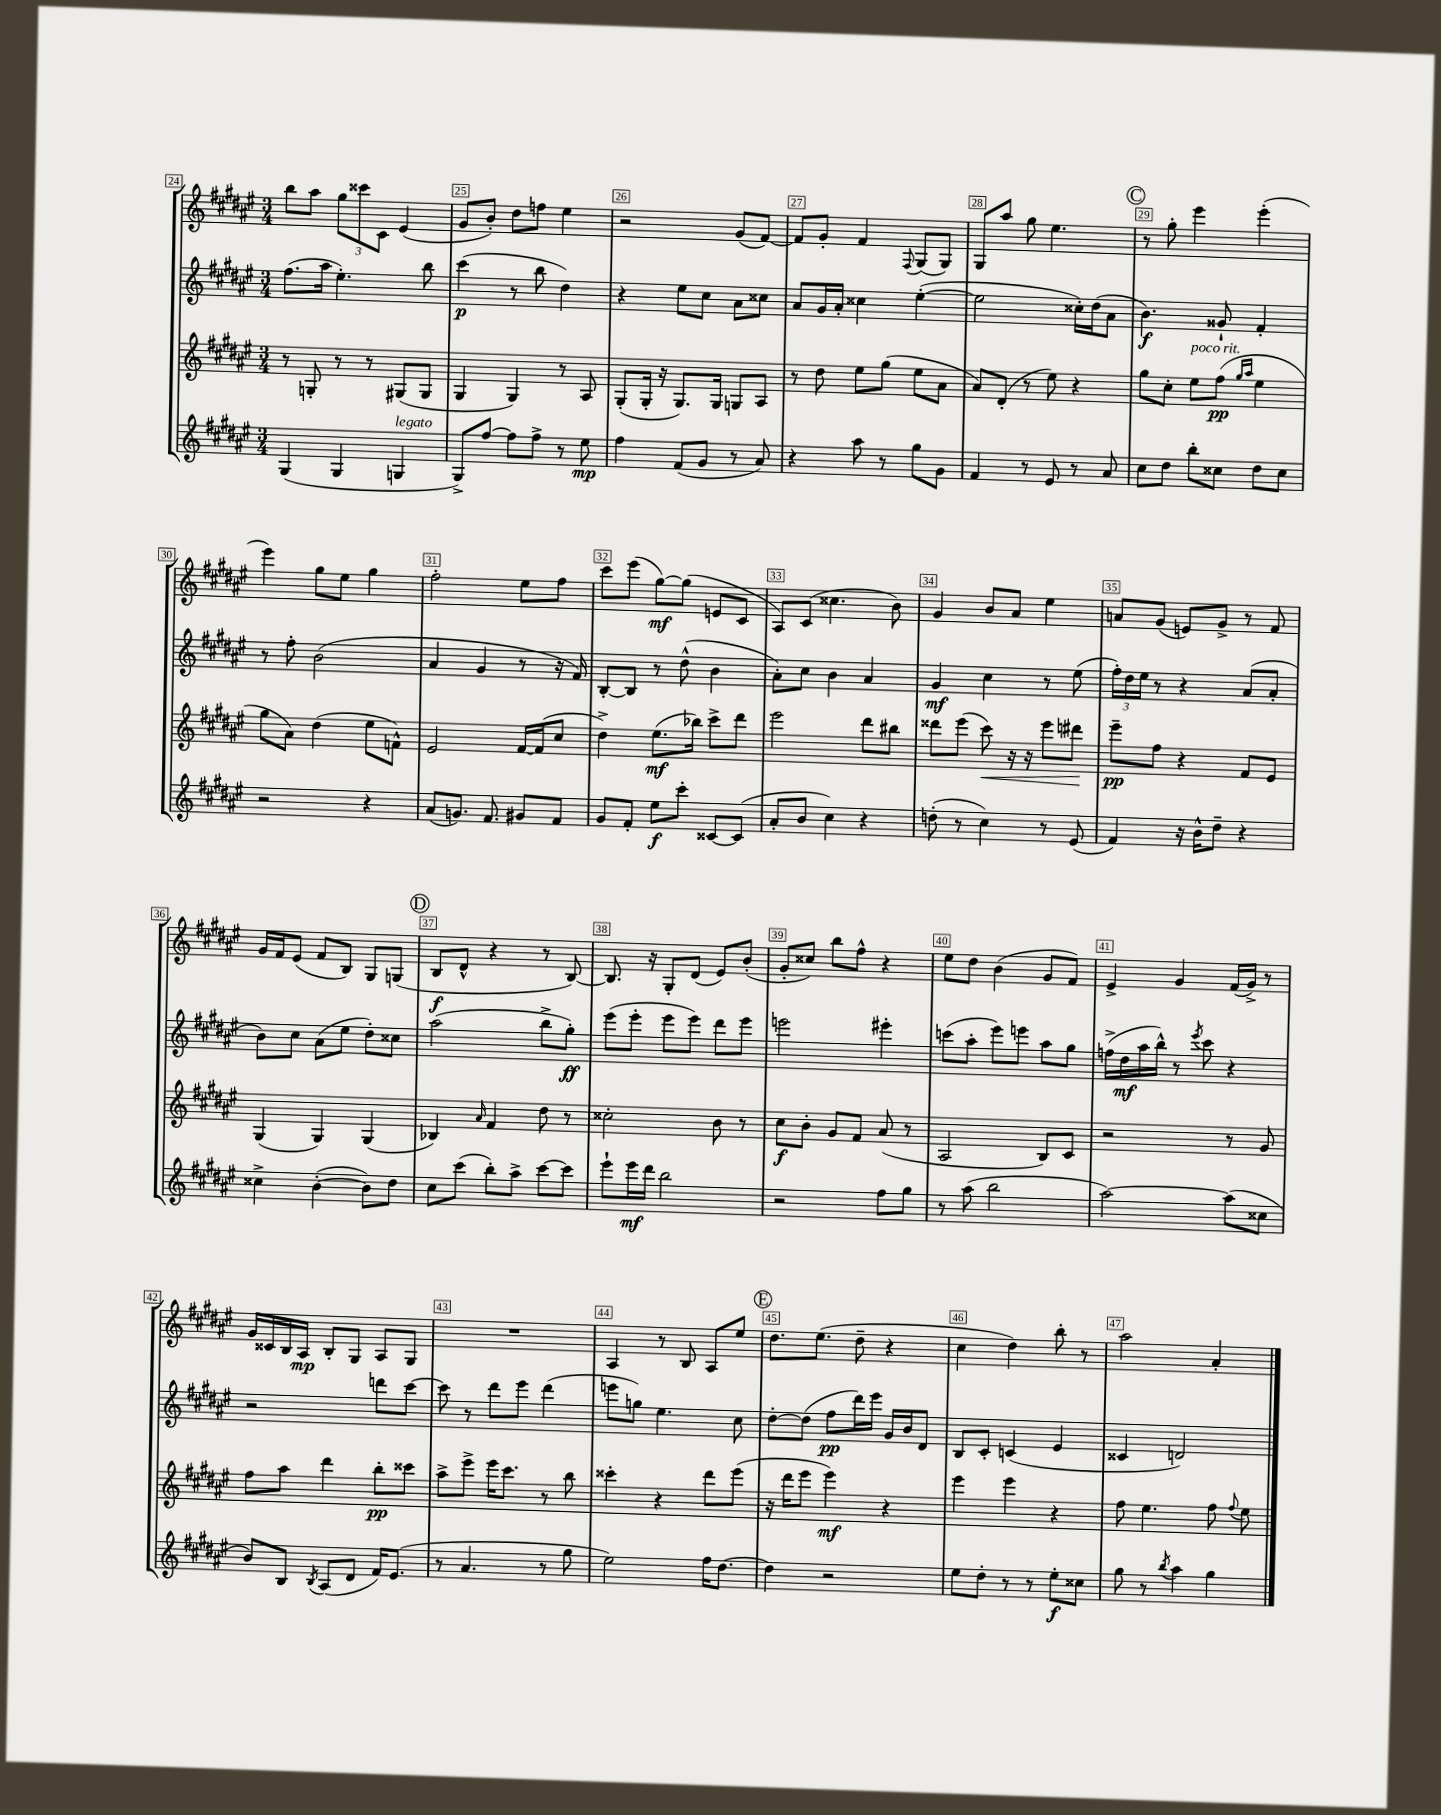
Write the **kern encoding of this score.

**kern	**kern	**kern	**kern
*staff4	*staff3	*staff2	*staff1
*clefG2	*clefG2	*clefG2	*clefG2
*k[f#c#g#d#a#e#]	*k[f#c#g#d#a#e#]	*k[f#c#g#d#a#e#]	*k[f#c#g#d#a#e#]
*M3/4	*M3/4	*M3/4	*M3/4
(4G#	8r	(8.ff#	8bb
.	8G'	.	8aa#
.	.	16aa#	.
4G#	8r	4.ee#')	12gg#
.	.	.	12ccc##
.	8r	.	.
.	.	.	12c#
4G	(8G#	.	(4e#
.	8G#	8bb	.
=	=	=	=
8G#^)	4G#	(4ccc#	8g#
[8ff#	.	.	8b')
8ff#]	4G#)	8r	8dd#
8ff#^	.	8bb	8ff
8r	8r	4dd#)	4ee#
8ee#	8A#	.	.
=	=	=	=
4ff#	(8G#'	4r	2r
.	16G#'	.	.
.	16r	.	.
(8f#	8.G#)	8ee#	.
8g#	.	8cc#	.
.	16G#	.	.
8r	8G	8a#	(8g#
8a#)	8A#	8cc##	[8f#)
=	=	=	=
4r	8r	8a#	8f#]
.	8dd#	16g#	8g#'
.	.	16a#'	.
8aa#	8ee#	4cc##	4f#
8r	(8gg#	.	.
.	.	.	8qqF#
8gg#	8ee#	([4ee#'	(8G#
8g#	8a#	.	8G#)
=	=	=	=
4f#	8a#)	2ee#]	8G#
.	(8d#'	.	8aa#
8r	8r	.	8gg#
8e#	8ee#)	.	4.ee#
8r	4r	16cc##')	.
.	.	(16dd#	.
8a#	.	8a#	.
=	=	=	=
8cc#	8gg#	4.b)	8r
8dd#	8cc#'	.	8gg#'
8bb'	8ee#	.	4eee#
8cc##	(8ff#	8g##`	.
.	16qqgg#	.	.
.	16qqaa#	.	.
8dd#	4ee#	4f#'	(4eee#'
8cc##	.	.	.
=	=	=	=
2r	8gg#	8r	4eee#)
.	8a#)	8ff#'	.
.	(4dd#	(2b	8gg#
.	.	.	8ee#
4r	8ee#	.	4gg#
.	8f^^)	.	.
=	=	=	=
(8a#	2e#	4a#	2ff#'
8.g)	.	.	.
.	.	4g#	.
8.f#	.	.	.
8g#	[16f#	8r	8ee#
.	(16f#]	.	.
8f#	8cc#	16r	8ff#
.	.	16f#)	.
=	=	=	=
8g#	4dd#^)	[8B'	8ccc#
8f#'	.	8B]	(8eee#
8ee#	(8.ee#	8r	[8gg#)
8ccc#'	.	(8dd#^^	(8gg#]
.	16bb-)	.	.
[8c##	8ccc#^	4b	8e
(8c##]	8ddd#	.	8c#
=	=	=	=
8a#'	2eee#	8a#')	8A#)
8b	.	8cc#	(8c#
4cc#)	.	4b	4.cc##
4r	8ddd#	4a#	.
.	8bb#	.	8b)
=	=	=	=
(8dd'	8ddd##	4g#	4g#
8r	(8eee#	.	.
4cc#)	8ccc#)	4cc#	8b
.	16r	.	8a#
.	16r	.	.
8r	8eee#	8r	4ee#
(8e#	8ddd#	(8ee#	.
=	=	=	=
4f#)	8eee#~	24ff#')	8a
.	.	24dd#	.
.	.	24ee#	.
.	8ff#	8r	(8g#
16r	4r	4r	8e)
16b^^	.	.	.
8dd#~	.	.	8g#^
4r	8f#	(8a#	8r
.	8e#	8a#'	8f#
=	=	=	=
4cc##^	(4G#	8b)	16g#
.	.	.	16f#
.	.	8cc#	(8e#
([4b'	4G#)	(8a#	8f#
.	.	8ee#	8B)
8b])	(4G#	8dd#')	8G#
8dd#	.	8cc##	(8G
=	=	=	=
8cc#	4B-)	(2aa#	8B
(8ccc#	.	.	8d#^^
.	16qqa#	.	.
8bb')	4f#	.	4r
8aa#^	.	.	.
[8ccc#	8dd#	8bb^	8r
8ccc#]	8r	8gg#')	[8B)
=	=	=	=
8eee#`	2cc##'	(8eee#	8.B]
16eee#	.	8eee#'	.
16ddd#	.	.	16r
2bb	.	8eee#	8G#'
.	.	8eee#)	(8d#
.	8b	8ddd#	8e#)
.	8r	8eee#	(8b'
=	=	=	=
2r	8cc#	2eee	8g#'
.	8b'	.	8cc##)
.	8g#	.	8bb
.	8f#	.	8ff#^^
8ff#	(8a#	4eee#'	4r
8gg#	8r	.	.
=	=	=	=
8r	2A#	(8ccc	8ee#
(8aa#	.	8aa#'	8dd#
2bb	.	8eee#)	(4b
.	.	8eee	.
.	8B)	8aa#	8g#
.	8c#	8gg#	8f#)
=	=	=	=
[2aa#)	2r	(16ff^	4e#^
.	.	16dd#	.
.	.	16aa#	.
.	.	16bb^^)	.
.	.	8r	4g#
.	.	8qeee#	.
.	.	8ccc#	.
(8aa#]	8r	4r	(16f#
.	.	.	16g#^)
8cc##	8g#	.	8r
=	=	=	=
8b)	8ff#	2r	16g#
.	.	.	16c##
8B	8aa#	.	16B
.	.	.	16A#
8qB	.	.	.
(8A#	4ddd#	.	8B'
8d#	.	.	8G#
16f#)	8bb'	8ddd	8A#
(8.e#	.	.	.
.	8ccc##	[8ccc#	8G#
=	=	=	=
8r	8aa#^	8ccc#]	2.r
4.a#	8eee#^	8r	.
.	16eee#	8ddd#	.
.	8.ccc#	.	.
.	.	8eee#	.
8r	8r	(4ddd#	.
8gg#	8bb	.	.
=	=	=	=
2ee#)	4ccc##'	8eee	4A#
.	.	8gg)	.
.	4r	4.ee#	8r
.	.	.	8B
16ff#	8ddd#	.	8A#
[8.dd#	.	.	.
.	(8eee#	8cc#	8ee#
=	=	=	=
4dd#]	16r	[8dd#'	8.dd#
.	16ddd#	.	.
.	8eee#	(8dd#]	.
.	.	.	(8.ee#
2r	4eee#)	8ff#	.
.	.	16ddd#)	8dd#~
.	.	16eee#	.
.	4r	16g#	4r
.	.	16b	.
.	.	8d#	.
=	=	=	=
8ee#	4eee#	8B	4cc#
8dd#'	.	8c#'	.
8r	4eee#	(4c	4dd#)
8r	.	.	.
8ee#'	4r	4e#	8bb'
8cc##	.	.	8r
=	=	=	=
8gg#	8ff#	4c##	2aa#
8r	4.ee#	.	.
8qbb	.	.	.
4aa#	.	2d)	.
4gg#	8ff#	.	4a#'
.	8qqff#	.	.
.	8ee#	.	.
==	==	==	==
*-	*-	*-	*-
